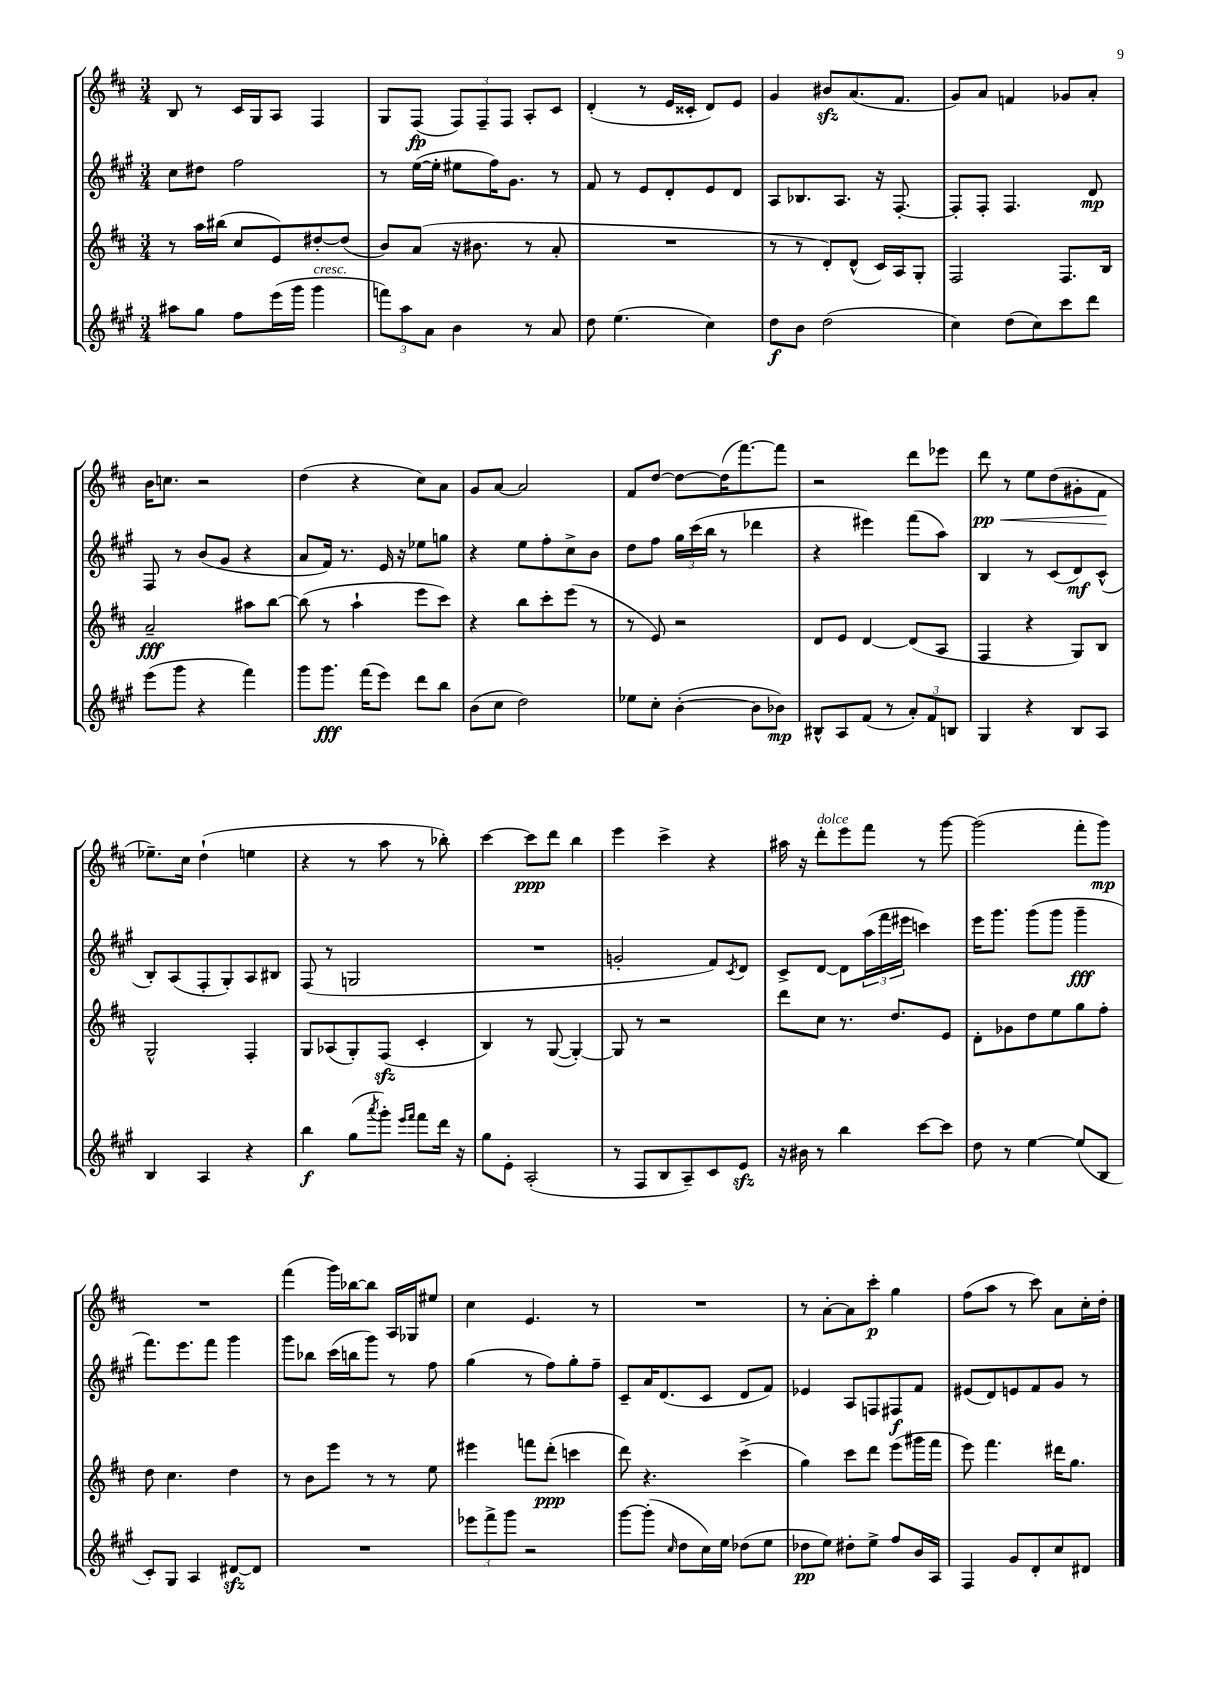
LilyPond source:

<<
\new StaffGroup <<
\new Staff = "s0" {
    \clef treble \key d \major \numericTimeSignature \time 3/4
    b8 r8 cis'16 g16 a8 fis4 |
    g8 fis8\fp( \tuplet 3/2 { fis8) fis8-- fis8 } a8-. cis'8 |
    d'4-.( r8 e'16 cisis'16-. d'8) e'8 |
    g'4 bis'8\sfz a'8.( fis'8. |
    g'8) a'8 f'4 ges'8 a'8-. |
    b'16 c''8. r2 |
    d''4( r4 cis''8) a'8 |
    g'8 a'8~ a'2 |
    fis'8 d''8~ d''8~ d''16( fis'''8.~) fis'''8 |
    r2 d'''8 ees'''8 |
    d'''8\pp\< r8 e''8 d''8( gis'8-. fis'8\! |
    ees''8.--) cis''16 d''4-!( e''4 |
    r4 r8 a''8 r8 bes''8-.) |
    cis'''4~ cis'''8\ppp d'''8 b''4 |
    e'''4 cis'''4-> r4 |
    ais''16 r16 d'''8-.^\markup { \italic "dolce" } e'''8 fis'''8 r8 g'''8~ |
    g'''2( fis'''8-. g'''8\mp) |
    R2. |
    fis'''4( g'''16) bes''16~ bes''8 a16 ges16 eis''8 |
    cis''4 e'4. r8 |
    R2. |
    r8 a'8~-. a'8 cis'''8-.\p g''4 |
    fis''8( a''8 r8 cis'''8) a'8 cis''16-. d''16-. \bar "|." |
}
\new Staff = "s1" {
    \clef treble \key a \major \numericTimeSignature \time 3/4
    cis''8 dis''8 fis''2 |
    r8 e''16~( e''16-. eis''8 fis''16) gis'8. r8 |
    fis'8 r8 e'8 d'8-. e'8 d'8 |
    a8 bes8. a8. r16 fis8.~-. |
    fis8-. fis8-. fis4. d'8\mp |
    fis8 r8 b'8( gis'8 r4 |
    a'8 fis'16) r8. e'16 r16 ees''8 g''8 |
    r4 e''8 fis''8-. cis''8-> b'8 |
    d''8 fis''8 \tuplet 3/2 { gis''16 cis'''16( b''16 } r8 des'''4 |
    r4 eis'''4) fis'''8( a''8) |
    b4 r8 cis'8( d'8\mf) cis'8-^( |
    b8-.) a8( fis8-. gis8-.) a8 bis8 |
    fis8( r8 g2 |
    R2. |
    g'2-. fis'8) \acciaccatura { cis'8 } d'8 |
    cis'8-> d'8~ d'8 \tuplet 3/2 { a''16( fis'''16 eis'''16 } c'''4) |
    e'''16 gis'''8. gis'''8( gis'''8 gis'''4--\fff |
    fis'''8.) e'''8. fis'''8 gis'''4 |
    gis'''8 bes''8 cis'''16( b''16 gis'''8) r8 fis''8 |
    gis''4( r8 fis''8) gis''8-. fis''8-- |
    cis'8-- a'16 d'8.( cis'8 d'8 fis'8) |
    ees'4 a8 f8 fis8\f fis'8 |
    eis'8( d'8) e'8 fis'8 gis'8 r8 \bar "|." |
}
\new Staff = "s2" {
    \clef treble \key d \major \numericTimeSignature \time 3/4
    r8 a''16 bis''16( cis''8 e'8) dis''8~-. dis''8( |
    b'8) a'8( r16 bis'8. r8 a'8-. |
    R2. |
    r8 r8 d'8-.) d'8-^( cis'16) a16 g8-. |
    fis2 fis8. b16 |
    a'2--\fff ais''8 b''8~ |
    b''8( r8 a''4-! e'''8 cis'''8) |
    r4 b''8 cis'''8-. e'''8( r8 |
    r8 e'8) r2 |
    d'8 e'8 d'4~ d'8( a8 |
    fis4 r4 g8) b8 |
    g2-^ fis4-. |
    g8 aes8( g8-.) fis8\sfz( cis'4-. |
    b4) r8 g8~( g4~-.) |
    g8 r8 r2 |
    d'''8 cis''8 r8. d''8. e'8 |
    d'8-. ges'8 d''8 e''8 g''8 fis''8-. |
    d''8 cis''4. d''4 |
    r8 b'8 e'''8 r8 r8 e''8 |
    eis'''4 f'''8 d'''8-.\ppp( c'''4 |
    d'''8) r4. cis'''4->( |
    g''4) cis'''8 d'''8 e'''8( gis'''16 fis'''16 |
    e'''8) fis'''4. dis'''16 g''8. \bar "|." |
}
\new Staff = "s3" {
    \clef treble \key a \major \numericTimeSignature \time 3/4
    ais''8 gis''8 fis''8 e'''16( gis'''16 gis'''4^\markup { \italic "cresc." } |
    \tuplet 3/2 { f'''8) a''8 a'8 } b'4 r8 a'8 |
    d''8 e''4.( cis''4) |
    d''8\f b'8 d''2( |
    cis''4) d''8( cis''8) cis'''8 d'''8 |
    e'''8( gis'''8 r4 fis'''4) |
    gis'''8 gis'''8.\fff fis'''16( e'''8) d'''8 b''8 |
    b'8( cis''8 d''2) |
    ees''8 cis''8-. b'4~-.( b'8 bes'8\mp) |
    bis8-^ a8 fis'8( r8 \tuplet 3/2 { a'8-.) fis'8 b8 } |
    gis4 r4 b8 a8 |
    b4 a4 r4 |
    b''4\f gis''8( \acciaccatura { a'''8 } gis'''8-.) \grace { e'''16 fis'''16 } fis'''8 d'''16 r16 |
    gis''8 e'8-. a2-.( |
    r8 fis8 b8 a8--) cis'8 e'8\sfz |
    r16 bis'16 r8 b''4 cis'''8~ cis'''8 |
    d''8 r8 e''4~ e''8( b8 |
    cis'8-.) gis8 a4 dis'8~\sfz dis'8 |
    R2. |
    \tuplet 3/2 { ees'''8 fis'''8-> gis'''8 } r2 |
    gis'''8~ gis'''8-.( \grace { cis''16 } d''8 cis''16) e''16 des''8( e''8 |
    des''8\pp e''8) dis''8-. e''8-> fis''8 b'16 a16 |
    fis4 gis'8 d'8-. cis''8 dis'8 \bar "|." |
}
>>
>>
\layout { \context { \Score \remove "Bar_number_engraver" } }
